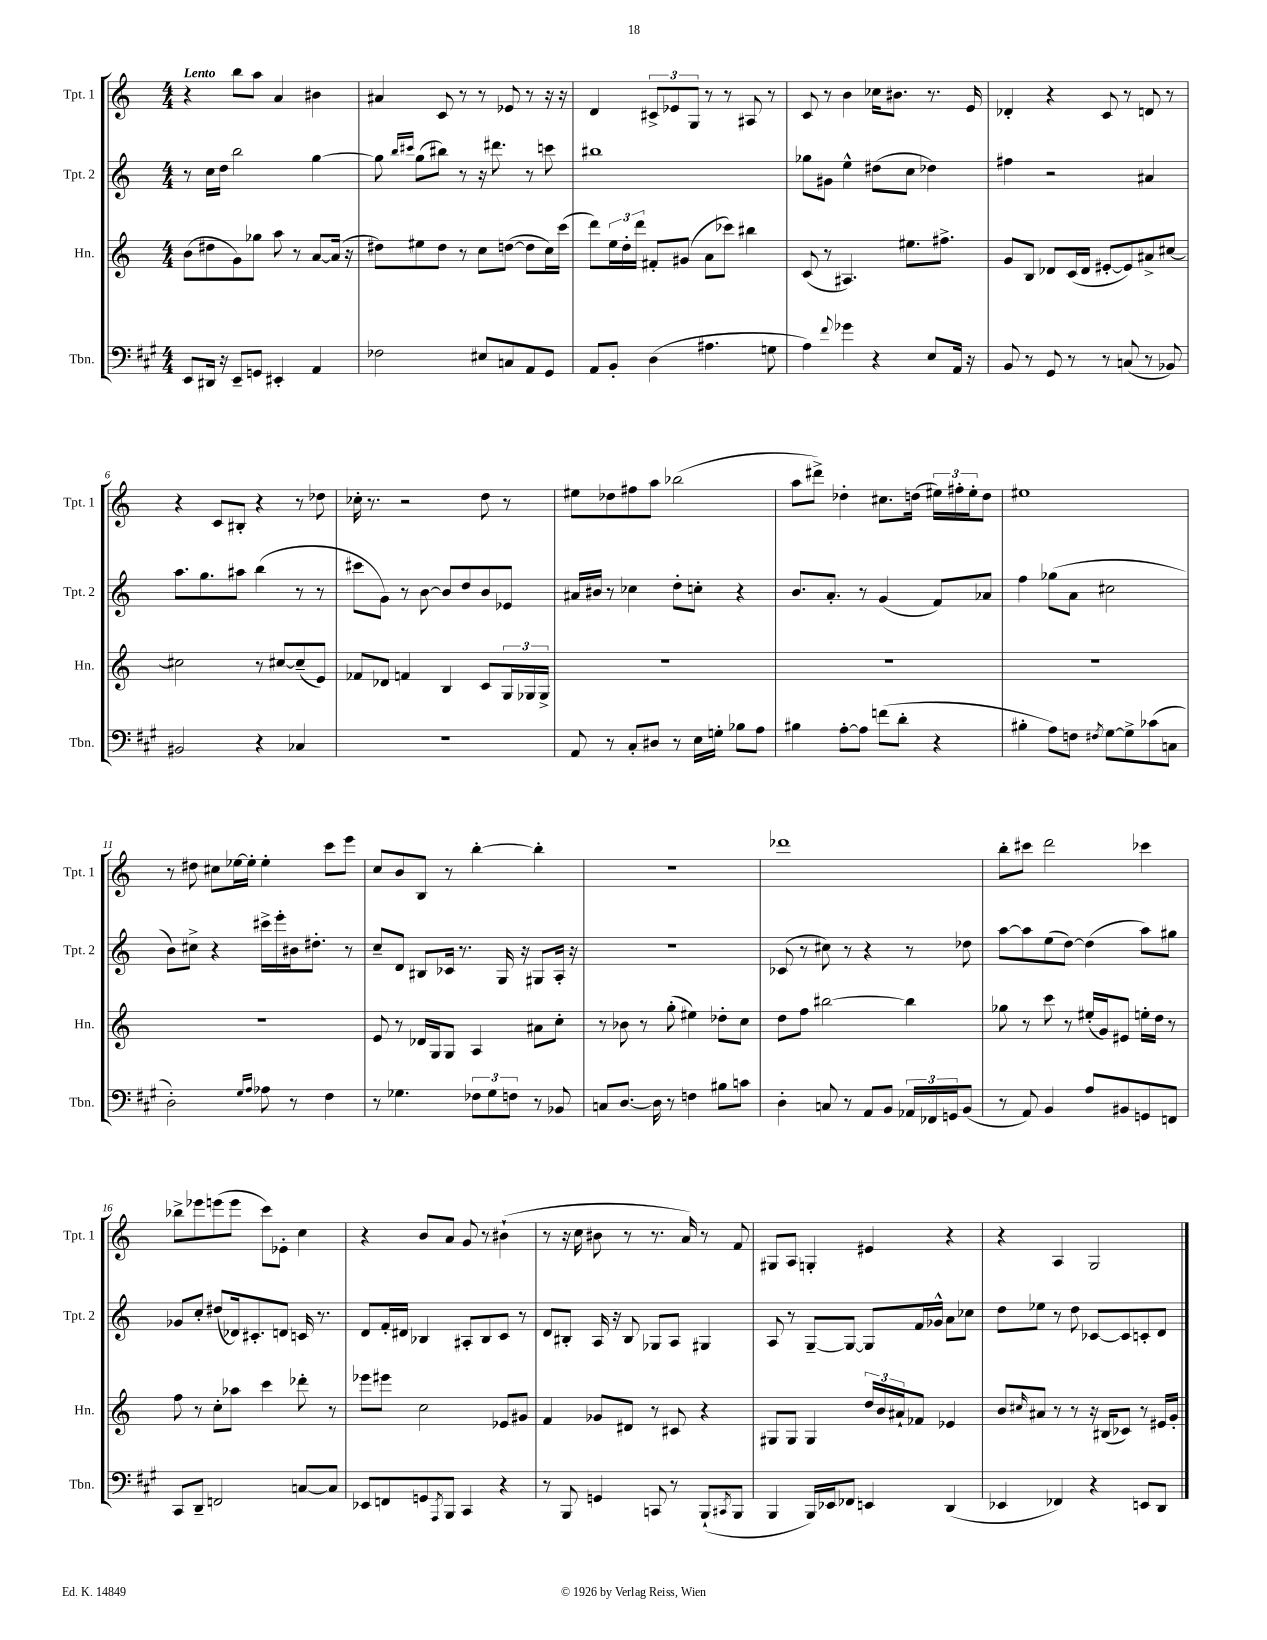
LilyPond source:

<<
\new StaffGroup <<
\new Staff = "s0" \with { instrumentName = "Tpt. 1" shortInstrumentName = "Tpt. 1" } {
    \clef treble \key c \major \numericTimeSignature \time 4/4 \tempo "Lento"
    r4 b''8 a''8 a'4 bis'4 |
    ais'4 c'8 r8 r8 ees'8 r8 r16 r16 |
    d'4 \tuplet 3/2 { cis'8-> ees'8 g8 } r8 r8 ais8 r8 |
    c'8 r8 b'4 ces''16 bis'8. r8. e'16 |
    des'4-. r4 c'8 r8 d'8 r8 |
    r4 c'8 bis8-. r4 r8 des''8 |
    ces''16-. r8. r2 d''8 r8 |
    eis''8 des''8 fis''8 a''8 bes''2( |
    a''8 dis'''8->) des''4-. cis''8. d''16( \tuplet 3/2 { eis''16) fis''16-. eis''16-. } d''8 |
    eis''1 |
    r8 dis''8 cis''8 ees''16~ ees''16-. ees''4-. c'''8 e'''8 |
    c''8 b'8 b8 r8 b''4~-. b''4-. |
    r1 |
    des'''1 |
    b''8-. cis'''8 d'''2 ces'''4 |
    bes''8-> ees'''8 e'''8( e'''8 c'''8) ees'8-. c''4 |
    r4 b'8 a'8 g'8 r8 bis'4-!( |
    r8 r16 c''16 bis'8 r8 r8. a'16) r8 f'8 |
    gis8 a8 g4-. eis'4 r4 |
    r4 a4 g2 \bar "|." |
}
\new Staff = "s1" \with { instrumentName = "Tpt. 2" shortInstrumentName = "Tpt. 2" } {
    \clef treble \key c \major \numericTimeSignature \time 4/4
    r8 c''16 d''16 b''2 g''4~ |
    g''8 \grace { b''16 cis'''16 } g''8( bis''8) r8 r16 dis'''8. r8 c'''8 |
    bis''1 |
    ges''8 gis'8 e''4-^ dis''8( c''8 des''4) |
    fis''4 r2 ais'4 |
    a''8. g''8. ais''8 b''4( r8 r8 |
    cis'''8 g'8) r8 b'8~ b'8 d''8 b'8 ees'8 |
    ais'16 bis'16 r8 ces''4 d''8-. c''8-. r4 |
    b'8. a'8.-. r8 g'4( f'8) aes'8 |
    f''4 ges''8( a'8 cis''2 |
    b'8) cis''8-> r4 cis'''16-> e'''16-. bis'16 dis''8.-. r8 |
    c''8-- d'8 bis8 ces'16 r8. g16 r16 gis8 a16-. r16 |
    R1 |
    ces'8( r8 cis''8) r8 r4 r8 des''8 |
    a''8~ a''8 e''8( d''8~) d''4( a''8) gis''8 |
    ges'8 c''8-. dis''8( des'16) cis'8.-. d'8 c'16 r8. |
    d'8 f'16-. dis'16 bes4 ais8-. bes8 c'8 r8 |
    d'8 bis8-. a16 r16 bis8 ges8 a8 gis4 |
    a8 r8 g8~-- g8~ g8 f'16 ges'16-^ a'8 ces''8 |
    d''8 ees''8 r8 d''8 ces'8~ ces'8 c'8-. d'8 \bar "|." |
}
\new Staff = "s2" \with { instrumentName = "Hn." shortInstrumentName = "Hn." } {
    \clef treble \key c \major \numericTimeSignature \time 4/4
    b'8( dis''8 g'8) ges''8 a''8 r8 a'8~ a'16( r16 |
    dis''8) eis''8 dis''8 r8 c''8 d''8~( d''8 c''16) c'''16( |
    d'''8) \tuplet 3/2 { e''16 d''16-. d'''16 } fis'8-. gis'8( a'8 ces'''8) bis''4 |
    c'8( r8 ais4.) eis''8. fis''8.-> |
    g'8 b8 des'8 c'16( des'16 eis'8~-. eis'8) ais'8-> cis''8~ |
    cis''2 r8 cis''8~ cis''8--( e'8) |
    fes'8 des'8 f'4 b4 c'8 \tuplet 3/2 { g16 ges16 ges16-> } |
    R1 |
    R1 |
    R1 |
    R1 |
    e'8 r8 des'16 g16 g8 a4 ais'8 c''8-. |
    r8 bes'8 r8 g''8-.( eis''4) des''8-. c''8 |
    d''8 f''8 bis''2~ bis''4 |
    ges''8 r8 c'''8 r8 eis''16-.( g'16) eis'8 e''16-. d''16 r8 |
    f''8 r8 c''8-. aes''8 c'''4 des'''8-. r8 |
    ees'''8 eis'''8 c''2 ees'8 gis'8 |
    f'4 ges'8 dis'8 r8 cis'8 r4 |
    gis8 gis8 gis4 \tuplet 3/2 { d''16 b'16 ais'16-! } fes'8 ees'4 |
    b'8 \grace { cis''16 } ais'8 r8 r8 r16 bis16( ces'8) r8 eis'16 g'16-. \bar "|." |
}
\new Staff = "s3" \with { instrumentName = "Tbn." shortInstrumentName = "Tbn." } {
    \clef bass \key a \major \numericTimeSignature \time 4/4
    e,8 dis,16 r16 e,8-- g,8 eis,4-. a,4 |
    fes2 eis8 c8 a,8 gis,8 |
    a,8 b,8-. d4( ais4. g8 |
    a4) \appoggiatura { fis'8 } ges'4 r4 e8 a,16 r16 |
    b,8 r8 gis,8 r8 r8 c8( r8 bes,8) |
    bis,2 r4 ces4 |
    R1 |
    a,8 r8 cis8-. dis8 r8 e16 g16-. bes8 a8 |
    bis4 a8~-. a8 f'8( d'8-. r4 |
    bis4-. a8) f8 \acciaccatura { fis8 } gis8~ gis8-> ces'8( c8 |
    d2-.) \grace { gis16 a16 } aes8 r8 fis4 |
    r8 ges4. \tuplet 3/2 { fes8 ges8 f8 } r8 bes,8 |
    c8 d8.~ d16 r8 f4 bis8 c'8 |
    d4-. c8 r8 a,8 b,8 \tuplet 3/2 { aes,16 fes,16 g,16 } b,8( |
    r8 a,8) b,4 a8 bis,8 g,8 f,8 |
    cis,8 d,8-- f,2 c8~ c8 |
    ees,8 f,8 g,8 \acciaccatura { a,,8 } b,,8 cis,4 r4 |
    r8 b,,8 g,4 c,8 r8 b,,8-!( \acciaccatura { cis,8 } b,,8 |
    b,,4 b,,16) ees,16 fes,8 e,4 d,4( |
    ees,4 fes,4) r4 e,8 d,8 \bar "|." |
}
>>
>>
